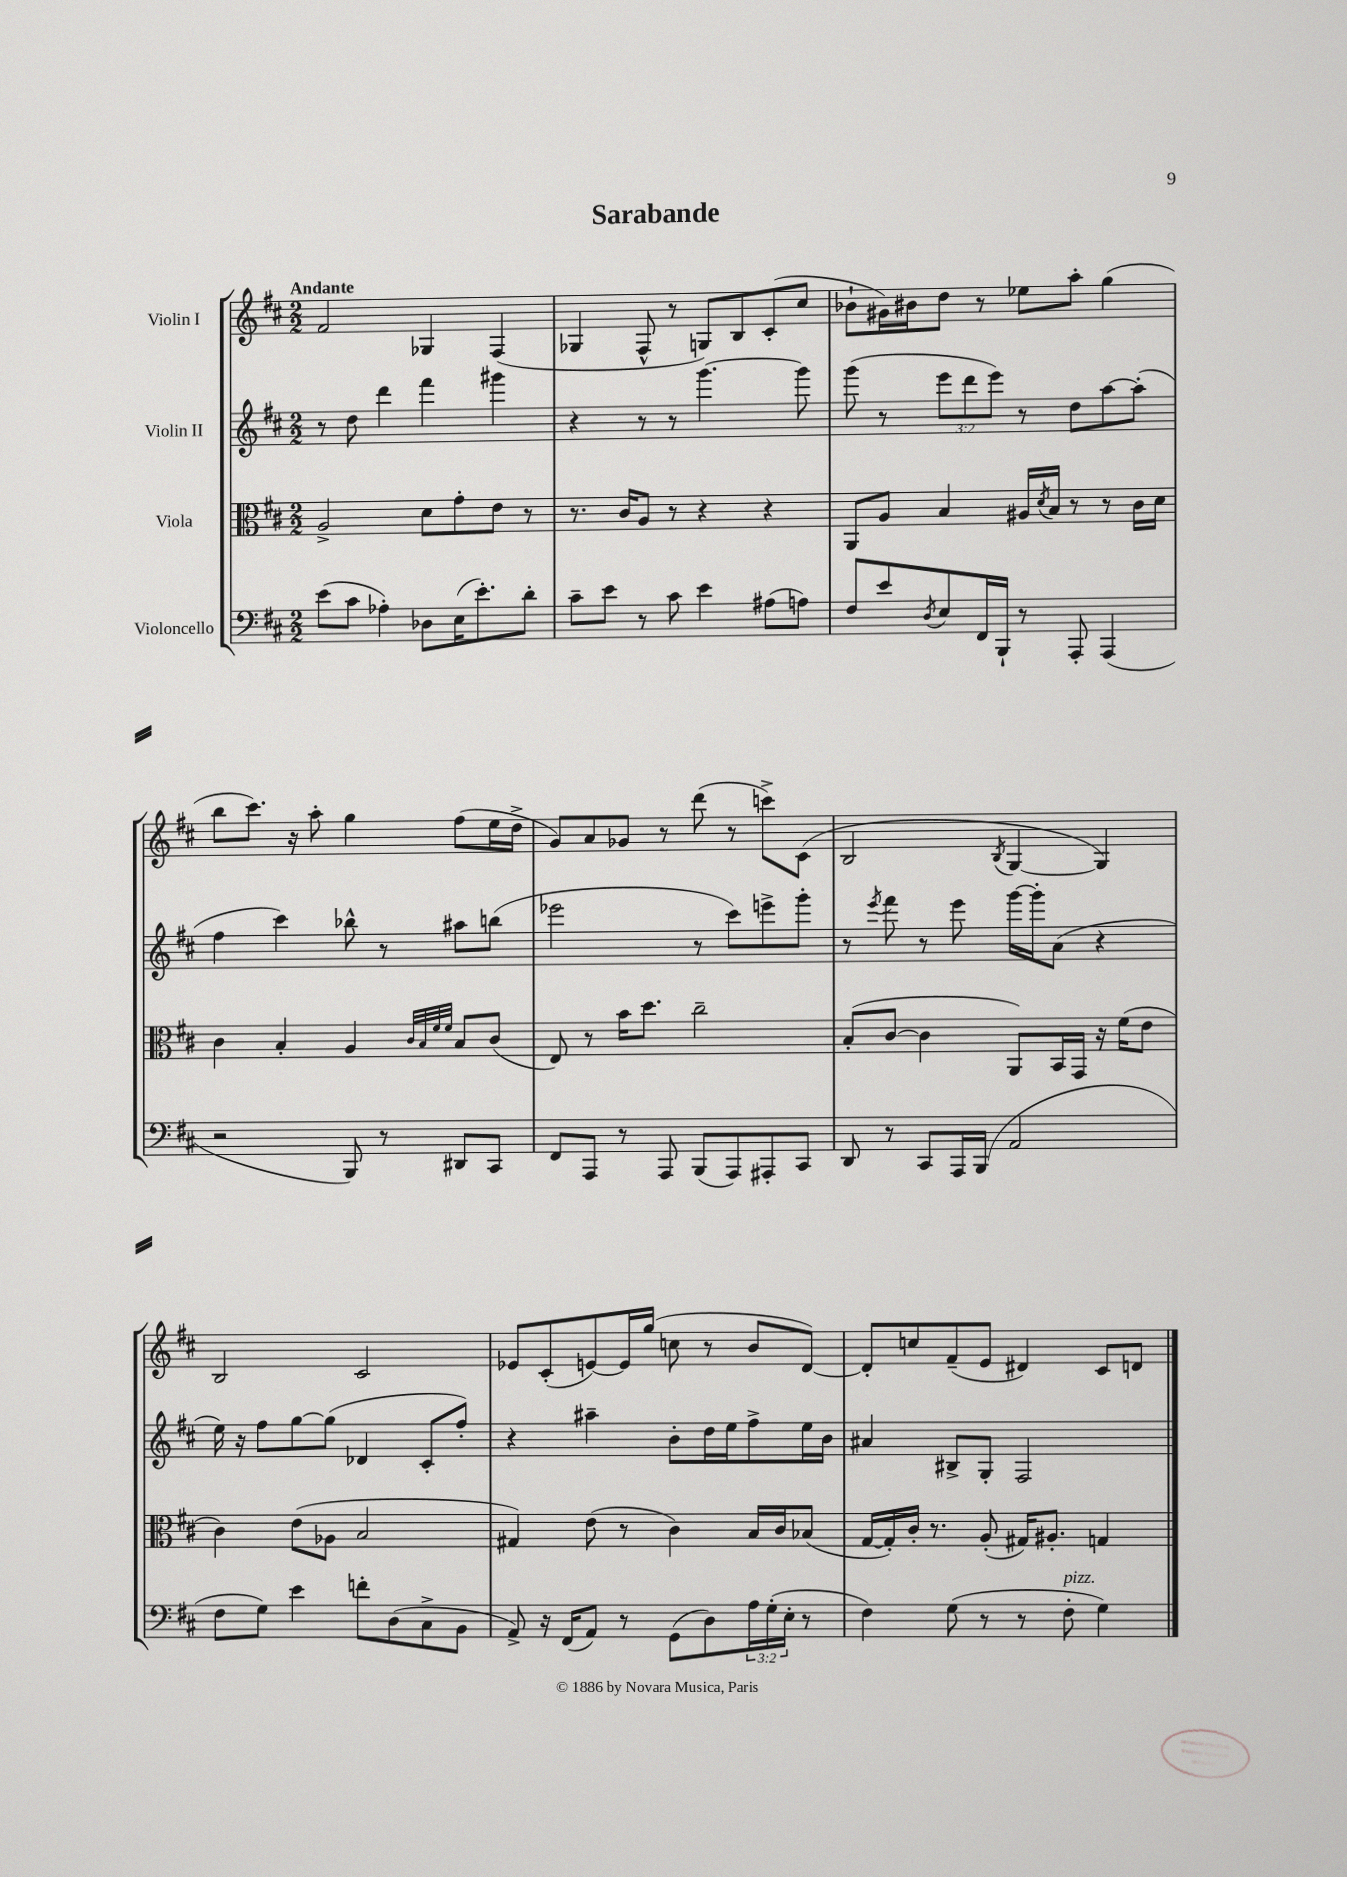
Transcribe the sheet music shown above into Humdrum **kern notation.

**kern	**kern	**kern	**kern
*staff4	*staff3	*staff2	*staff1
*clefF4	*clefC3	*clefG2	*clefG2
*k[f#c#]	*k[f#c#]	*k[f#c#]	*k[f#c#]
*M2/2	*M2/2	*M2/2	*M2/2
(8e\L	2A^/	8r	2f#/
8c#\J	.	8dd\	.
4A-'\)	.	4ddd\	.
8D-\L	8d\L	4fff#\	4G-/
(16E\K	8g'\	.	.
8.e'\)	.	.	.
.	8e\J	4ggg#\	(4F#/
8d'\J	8r	.	.
=	=	=	=
8c#~\L	8.r	4r	4G-/
8e\J	.	.	.
.	16c#/LK	.	.
8r	8A/J	8r	8F#^^/
8c#\	8r	8r	8r
4e\	4r	[4.ggg\	8G/L)
.	.	.	8B/
(8A#\L	4r	.	(8c#'/
8A\J)	.	8ggg\]	8cc#/J
=	=	=	=
8F#/L	8AA/L	(8ggg\	8b-`\L
8e/	8A/J	8r	16g#\L)
.	.	.	16b#\J
8qD/	.	.	.
8E/	4B/	12eee\L	8dd\J
.	.	12ddd\	.
16FF#/L	.	.	8r
.	.	12eee\J)	.
16BBB`/JJ	.	.	.
8r	16A#/LL	8r	8ee-\L
.	8qd/	.	.
.	16B/JJ	.	.
8AAA'/	8r	8dd\L	8aa'\J
(4AAA/	8r	[8aa\	(4gg\
.	16c#\LL	(8aa'\]J	.
.	16d\JJ	.	.
=	=	=	=
2r	4c#\	4ff#\	8bb\L
.	.	.	8.ccc#\J)
.	4B'/	4ccc#\)	.
.	.	.	16r
.	.	.	8aa'\
8BBB/)	4A/	8bb-^^\	4gg\
8r	.	8r	.
.	32qqc#/LLL	.	.
.	32qqB/	.	.
.	32qqf#/	.	.
.	32qqf#/JJJ	.	.
8DD#/L	8B/L	8aa#\L	(8ff#\L
8CC#/J	(8c#/J	(8bb\J	16ee\L
.	.	.	16dd^\JJ
=	=	=	=
8FF#/L	8E/)	2eee-\	8g/L)
8AAA/J	8r	.	8a/
8r	16b\LK	.	8g-/J
.	8.dd\J	.	.
8AAA/	.	.	8r
(8BBB/L	2cc#~\	8r	(8ddd\
8AAA/)	.	8ccc#\L)	8r
8AAA#'/	.	8eee^\	8ccc^\L)
8CC#/J	.	8ggg'\J	(8c#\J
=	=	=	=
8DD/	(8B'/L	8r	2B/
.	.	8qeee/	.
8r	[8c#/J	8fff#\	.
8CC#/L	4c#\]	8r	.
16AAA/L	.	8eee\	.
(16BBB/JJ	.	.	.
.	.	.	8qB/
2AA/	8AA/L)	[16ggg\LL	[4G/
.	.	16ggg'\]J	.
.	16BB/L	(8a\J	.
.	16GG/JJ	.	.
.	16r	4r	4G/])
.	(16f#\LK	.	.
.	8e\J	.	.
=	=	=	=
8F#\L	4c#\)	16ee\)	2B/
.	.	16r	.
8G\J)	.	8ff#\L	.
4e\	(8e\L	[8gg\	.
.	8A-\J	(8gg\]J	.
8f'\L	2B/	4d-/	2c#/
(8D\	.	.	.
8C#^\	.	8c#'/L	.
8BB\J	.	8ff#'/J)	.
=	=	=	=
8AA^/)	4G#/)	4r	8e-/L
16r	.	.	(8c#'/
(16FF#/LK	.	.	.
8AA/J)	(8e\	4aa#~\	[8e/)
8r	8r	.	16e/]L
.	.	.	(16gg/JJ
(8GG\L	4c#\)	8b'\L	8cc\
8D\)	.	16dd\L	8r
.	.	16ee\J	.
24A\L	16B/LL	8ff#^\	8b/L
(24G'\	.	.	.
.	16c#/J	.	.
24E'\JJ	.	.	.
8r	(8B-/J	16ee\L	[8d/J)
.	.	16b\JJ	.
=	=	=	=
4F#\)	[16G/LL	4a#/	8d'/]L
.	16G'/])	.	.
.	16c#'/JJ	.	8cc/
.	8.r	.	.
(8G\	.	8B#^/L	(8f#~/
8r	(8A'/	8G'/J	8e/J
8r	16G#/LK)	2F#/	4d#/)
.	8.A#'/J	.	.
8F#'\	.	.	.
4G\)	4G/	.	8c#/L
.	.	.	8d/J
==	==	==	==
*-	*-	*-	*-
